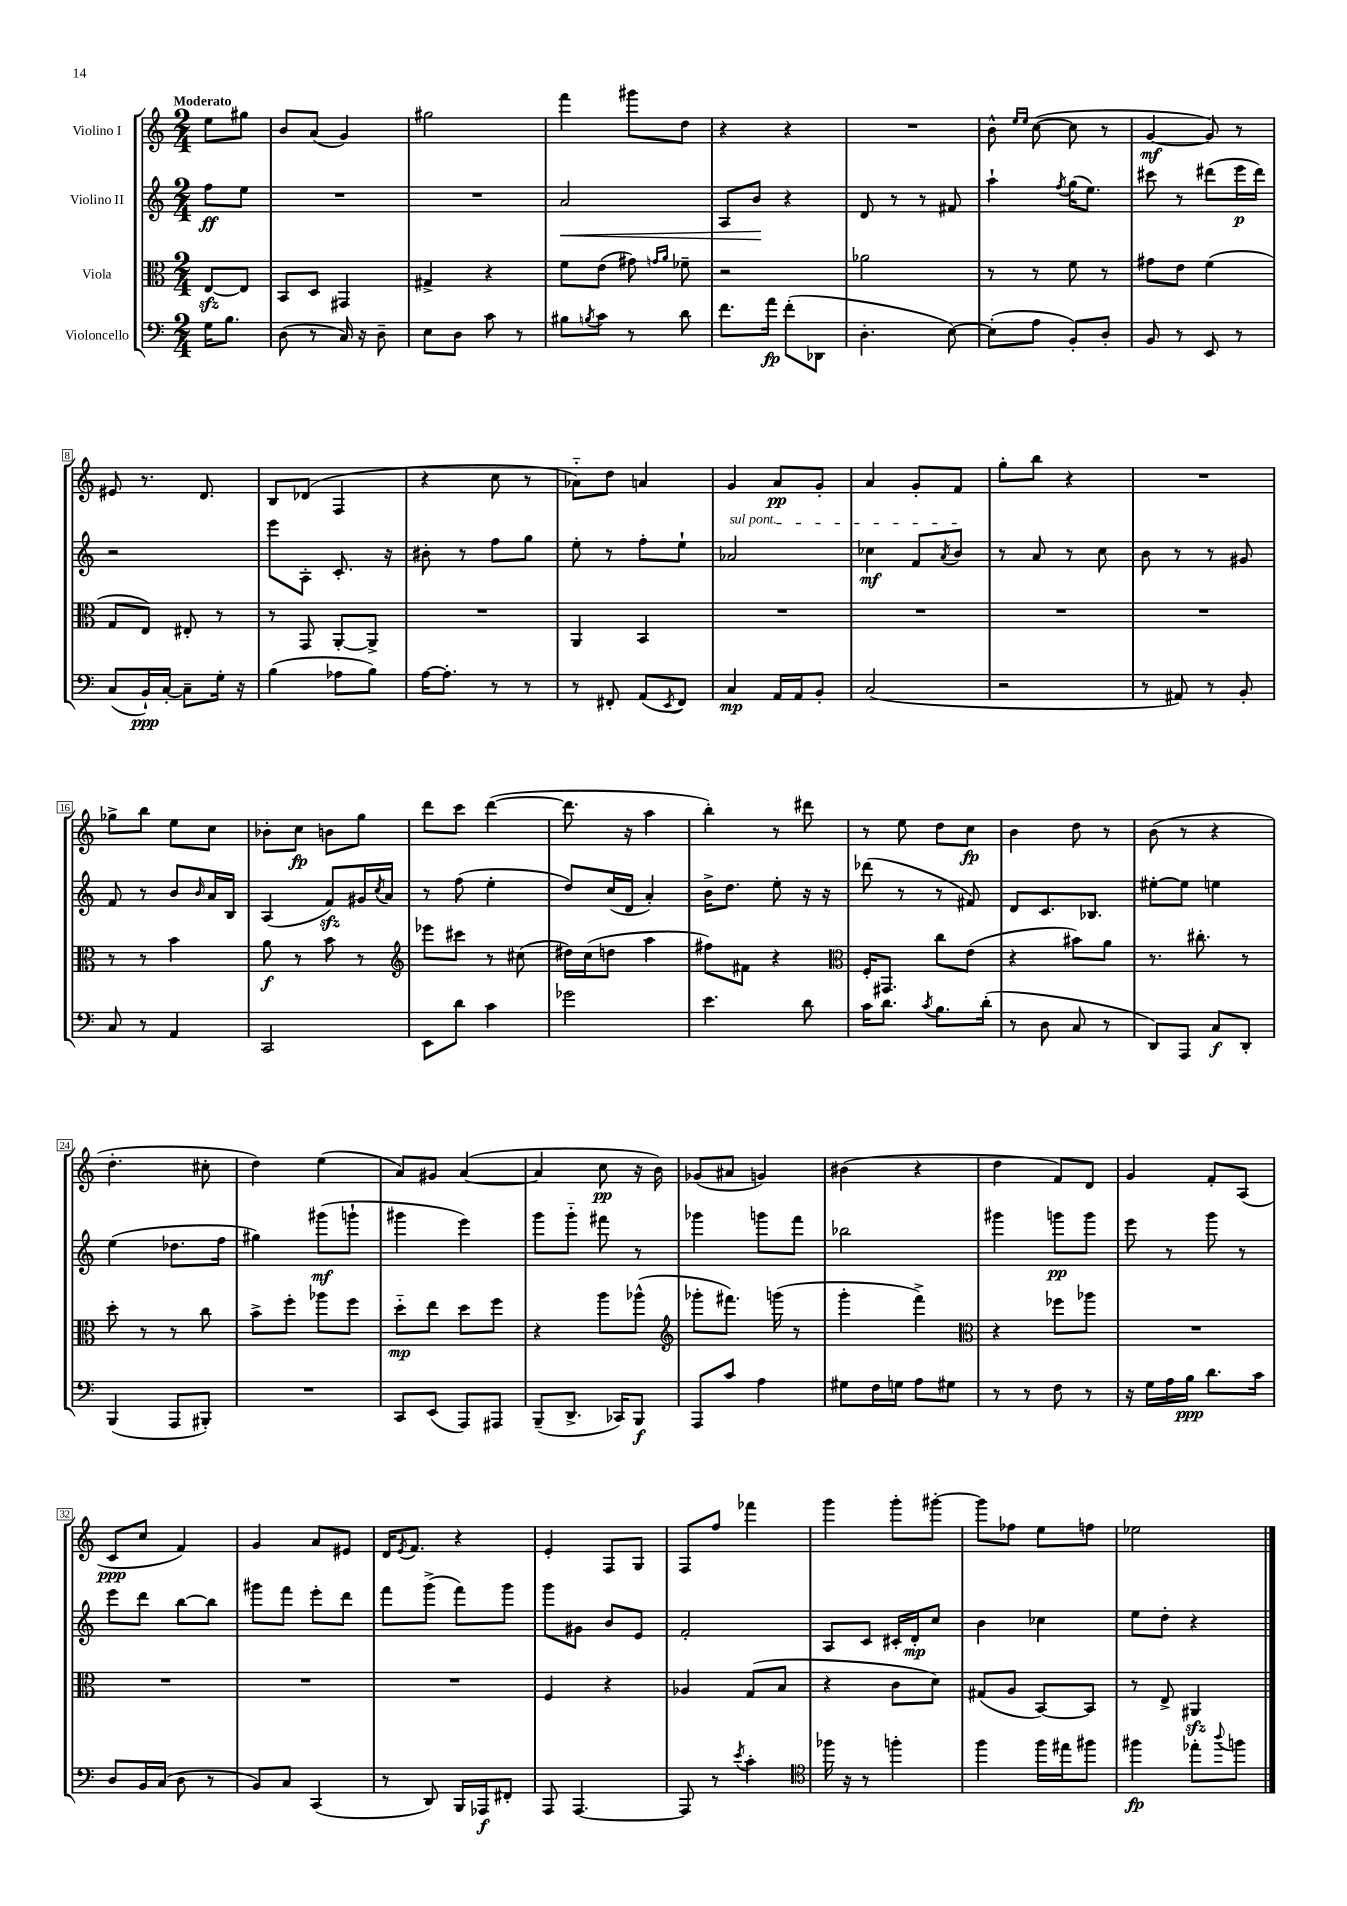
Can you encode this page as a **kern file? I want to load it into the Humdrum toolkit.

**kern	**dynam	**kern	**dynam	**kern	**dynam	**kern	**dynam
*part4	*part4	*part3	*part3	*part2	*part2	*part1	*part1
*staff4	*staff4	*staff3	*staff3	*staff2	*staff2	*staff1	*staff1
*I"Violoncello	*	*I"Viola	*	*I"Violino II	*	*I"Violino I	*
*clefF4	*	*clefC3	*	*clefG2	*	*clefG2	*
*k[]	*	*k[]	*	*k[]	*	*k[]	*
*M2/4	*	*M2/4	*	*M2/4	*	*M2/4	*
=	=	=	=	=	=	=	=
!	!	!	!	!	!	!LO:TX:a:B:t=Moderato	!
16G\KL	.	[8Ezz/L	.	8ff\L	ff	8ee\L	.
8.B\J	.	.	.	.	.	.	.
.	.	8E/J]	.	8ee\J	.	8gg#X\J	.
=1	=1	=1	=1	=1	=1	=1	=1
(8D\	.	8BB/L	.	2r	.	8b/L	.
8r	.	8D/J	.	.	.	(8a/J	.
16C/)	.	4GG#X/	.	.	.	4g/)	.
16r	.	.	.	.	.	.	.
8D~\	.	.	.	.	.	.	.
=2	=2	=2	=2	=2	=2	=2	=2
8E\L	.	4G#X^/	.	2r	.	2gg#X\	.
8D\J	.	.	.	.	.	.	.
8c\	.	4r	.	.	.	.	.
8r	.	.	.	.	.	.	.
=3	=3	=3	=3	=3	=3	=3	=3
!	!	!	!	!	!LO:HP:b	!	!
8B#X\L	.	8f\L	.	2a/	<	4fff\	.
8qBn/	.	.	.	.	.	.	.
8c\J	.	(8e\J	.	.	.	.	.
8r	.	8g#X\)	.	.	.	8ggg#X\L	.
.	.	16qqgn/LL	.	.	.	.	.
.	.	16qqa/JJ	.	.	.	.	.
8d\	.	8f-X~\	.	.	.	8dd\J	.
=4	=4	=4	=4	=4	=4	=4	=4
8.f\L	.	2r	.	8A/L	.	4r	.
.	.	.	.	8b/J	.	.	.
16a\Jk	fp	.	.	.	.	.	.
(8f'\L	.	.	.	4r	[	4r	.
8DD-X\J	.	.	.	.	.	.	.
=5	=5	=5	=5	=5	=5	=5	=5
4.D'\	.	2a-X\	.	8d/	.	2r	.
.	.	.	.	8r	.	.	.
.	.	.	.	8r	.	.	.
[8E\)	.	.	.	8f#X/	.	.	.
=6	=6	=6	=6	=6	=6	=6	=6
(8E'\L]	.	8r	.	4aa`\	.	8b^^\	.
.	.	.	.	.	.	16qqee/LL	.
.	.	.	.	.	.	16qqee/JJ	.
8A\J	.	8r	.	.	.	([8cc\	.
.	.	.	.	8qff/	.	.	.
8BB'/L)	.	8f\	.	(16gg\KL	.	8cc\]	.
.	.	.	.	8.ee\J)	.	.	.
8D'/J	.	8r	.	.	.	8r	.
=7	=7	=7	=7	=7	=7	=7	=7
8BB/	.	8g#X\L	.	8ccc#X\	.	[4g/	mf
8r	.	8e\J	.	8r	.	.	.
8EE/	.	(4f\	.	(8ddd#X\L	.	8g/])	.
8r	.	.	.	16eee\L	p	8r	.
.	.	.	.	16ddd#\JJ)	.	.	.
!!LO:LB:g=z
=8	=8	=8	=8	=8	=8	=8	=8
(8C/L	.	8G/L	.	2r	.	8e#X/	.
16BB`/L)	ppp	8E/J)	.	.	.	8.r	.
[16C'/JJ	.	.	.	.	.	.	.
8C~\L]	.	8E#X'/	.	.	.	.	.
.	.	.	.	.	.	8.d/	.
16G'\Jk	.	8r	.	.	.	.	.
16r	.	.	.	.	.	.	.
=9	=9	=9	=9	=9	=9	=9	=9
(4B\	.	8r	.	8eee\L	.	8B/L	.
.	.	8GG/	.	8A'\J	.	(8d-X/J	.
8A-X\L	.	[8AA'/L	.	8.c'/	.	4F/	.
8B\J)	.	8AA^/J]	.	.	.	.	.
.	.	.	.	16r	.	.	.
=10	=10	=10	=10	=10	=10	=10	=10
[16A\KL	.	2r	.	8b#X'\	.	4r	.
8.A'\J]	.	.	.	.	.	.	.
.	.	.	.	8r	.	.	.
8r	.	.	.	8ff\L	.	8cc\	.
8r	.	.	.	8gg\J	.	8r	.
=11	=11	=11	=11	=11	=11	=11	=11
8r	.	4AA/	.	8ee'\	.	8a-X\L)	.
8FF#X'/	.	.	.	8r	.	8dd\J	.
(8AA/L	.	4BB/	.	8ff'\L	.	4an/	.
8qEE/	.	.	.	.	.	.	.
8FF#/J)	.	.	.	8ee`\J	.	.	.
=12	=12	=12	=12	=12	=12	=12	=12
!	!	!	!	!LO:TX:a:i:t=sul pont.	!	!	!
4C/	mp	2r	.	2a-X/	.	4g/	.
16AA/LL	.	.	.	.	.	8a/L	pp
16AA/J	.	.	.	.	.	.	.
8BB'/J	.	.	.	.	.	8g'/J	.
=13	=13	=13	=13	=13	=13	=13	=13
(2C/	.	2r	.	4cc-X\	mf	4a/	.
.	.	.	.	8f/L	.	8g'/L	.
.	.	.	.	8qa/	.	.	.
.	.	.	.	8b/J	.	8f/J	.
=14	=14	=14	=14	=14	=14	=14	=14
2r	.	2r	.	8r	.	8gg'\L	.
.	.	.	.	8a/	.	8bb\J	.
.	.	.	.	8r	.	4r	.
.	.	.	.	8cc\	.	.	.
=15	=15	=15	=15	=15	=15	=15	=15
8r	.	2r	.	8b\	.	2r	.
8AA#X/)	.	.	.	8r	.	.	.
8r	.	.	.	8r	.	.	.
8BB'/	.	.	.	8g#X/	.	.	.
!!LO:LB:g=z
=16	=16	=16	=16	=16	=16	=16	=16
8C/	.	8r	.	8f/	.	8gg-X^\L	.
8r	.	8r	.	8r	.	8bb\J	.
4AA/	.	4b\	.	8b/L	.	8ee\L	.
.	.	.	.	16qqb/	.	.	.
.	.	.	.	16a/L	.	8cc\J	.
.	.	.	.	16B/JJ	.	.	.
=17	=17	=17	=17	=17	=17	=17	=17
2CC/	.	8a\	f	(4A/	.	8b-X'\L	.
.	.	8r	.	.	.	8cc\J	fp
.	.	8b\	.	8fzz/L)	.	8bn\L	.
.	.	8r	.	16g#X/L	.	8gg\J	.
.	.	.	.	8qcc/	.	.	.
.	.	.	.	16a/JJ	.	.	.
=18	=18	=18	=18	=18	=18	=18	=18
*	*	*clefG2	*	*	*	*	*
8EE\L	.	8eee-X\L	.	8r	.	8ddd\L	.
8d\J	.	8ccc#X\J	.	(8ff\	.	8ccc\J	.
4c\	.	8r	.	4ee'\	.	([4ddd\	.
.	.	(8cc#X\	.	.	.	.	.
=19	=19	=19	=19	=19	=19	=19	=19
2g-X\	.	16dd#X\LL)	.	8dd/L)	.	8.ddd\]	.
.	.	(16cc\J	.	.	.	.	.
.	.	8ddn\J	.	(16cc/L	.	.	.
.	.	.	.	16d/JJ	.	16r	.
.	.	4aa\	.	4a'/)	.	4aa\	.
=20	=20	=20	=20	=20	=20	=20	=20
4.e\	.	8ff#X\L)	.	16b^\KL	.	4bb'\)	.
.	.	.	.	8.dd\J	.	.	.
.	.	8f#X\J	.	.	.	.	.
.	.	4r	.	8ee'\	.	8r	.
8d\	.	.	.	16r	.	8ddd#X\	.
.	.	.	.	16r	.	.	.
=21	=21	=21	=21	=21	=21	=21	=21
*	*	*clefC3	*	*	*	*	*
16c\KL	.	16F'/KL	.	(8ddd-X\	.	8r	.
8.d\J	.	8.GG#X/J	.	.	.	.	.
.	.	.	.	8r	.	8ee\	.
8qc/	.	.	.	.	.	.	.
8.B\L	.	8cc\L	.	8r	.	8dd\L	.
.	.	(8e\J	.	8f#X/)	.	8cc\J	fp
(16d'\Jk	.	.	.	.	.	.	.
=22	=22	=22	=22	=22	=22	=22	=22
8r	.	4r	.	8d/L	.	4b\	.
8D\	.	.	.	8.c/	.	.	.
8C/	.	8b#X\L)	.	.	.	8dd\	.
.	.	.	.	8.B-X/J	.	.	.
8r	.	8a\J	.	.	.	8r	.
=23	=23	=23	=23	=23	=23	=23	=23
8DD/L)	.	8.r	.	[8ee#X'\L	.	(8b\	.
8AAA/J	.	.	.	8ee#\J]	.	8r	.
.	.	8.cc#X'\	.	.	.	.	.
8C/L	f	.	.	4een\	.	4r	.
8DD'/J	.	8r	.	.	.	.	.
!!LO:LB:g=z
=24	=24	=24	=24	=24	=24	=24	=24
(4BBB/	.	8dd'\	.	(4ee\	.	4.dd'\	.
.	.	8r	.	.	.	.	.
8AAA/L	.	8r	.	8.dd-X\L	.	.	.
8BBB#X'/J)	.	8cc\	.	.	.	8cc#X'\	.
.	.	.	.	16ff\Jk	.	.	.
=25	=25	=25	=25	=25	=25	=25	=25
2r	.	8b^\L	.	4gg#X\)	.	4dd\)	.
.	.	8ff'\J	.	.	.	.	.
.	.	8aa-X\L	.	(8ggg#X\L	mf	(4ee\	.
.	.	8ff\J	.	8gggn`\J	.	.	.
=26	=26	=26	=26	=26	=26	=26	=26
8CC/L	.	8dd\L	mp	4ggg#X\	.	8a/L)	.
(8EE/J	.	8ee\J	.	.	.	8g#X/J	.
8AAA/L)	.	8dd\L	.	4eee\)	.	([4a/	.
8AAA#X/J	.	8ff\J	.	.	.	.	.
=27	=27	=27	=27	=27	=27	=27	=27
(8BBB~/L	.	4r	.	8ggg\L	.	4a/]	.
8.DD^/J	.	.	.	8ggg\J	.	.	.
.	.	8aa\L	.	8fff#X\	.	8cc\	pp
16CC-X/KL)	.	.	.	.	.	.	.
8BBB/J	f	(8aa-X^^\J	.	8r	.	16r	.
.	.	.	.	.	.	16b\)	.
=28	=28	=28	=28	=28	=28	=28	=28
*	*	*clefG2	*	*	*	*	*
8AAA/L	.	8ggg-X'\L	.	4ggg-X\	.	(8g-X/L	.
8c/J	.	8.fff#X\J)	.	.	.	8a#X/J	.
4A\	.	.	.	8gggn\L	.	4gn/)	.
.	.	(16gggn\	.	.	.	.	.
.	.	8r	.	8fff\J	.	.	.
=29	=29	=29	=29	=29	=29	=29	=29
8G#X\L	.	4ggg'\	.	2bb-X\	.	(4b#X\	.
16F\L	.	.	.	.	.	.	.
16Gn\JJ	.	.	.	.	.	.	.
8A\L	.	4fff^\)	.	.	.	4r	.
8G#X\J	.	.	.	.	.	.	.
=30	=30	=30	=30	=30	=30	=30	=30
*	*	*clefC3	*	*	*	*	*
8r	.	4r	.	4ggg#X\	.	4dd\	.
8r	.	.	.	.	.	.	.
8F\	.	8ff-X\L	.	8gggn\L	pp	8f/L)	.
8r	.	8aa-X\J	.	8ggg\J	.	8d/J	.
=31	=31	=31	=31	=31	=31	=31	=31
16r	.	2r	.	8eee\	.	4g/	.
16G\LL	.	.	.	.	.	.	.
16A\	.	.	.	8r	.	.	.
16B\JJ	ppp	.	.	.	.	.	.
8.d\L	.	.	.	8ggg\	.	8f'/L	.
.	.	.	.	8r	.	(8A/J	.
16c\Jk	.	.	.	.	.	.	.
!!LO:LB:g=z
=32	=32	=32	=32	=32	=32	=32	=32
8D/L	.	2r	.	8eee\L	.	8c/L	ppp
16BB/L	.	.	.	8ddd\J	.	8cc/J	.
(16C/JJ	.	.	.	.	.	.	.
8D\	.	.	.	[8bb\L	.	4f/)	.
8r	.	.	.	8bb\J]	.	.	.
=33	=33	=33	=33	=33	=33	=33	=33
8BB/L)	.	2r	.	8ggg#X\L	.	4g/	.
8C/J	.	.	.	8fff\J	.	.	.
(4CC/	.	.	.	8eee'\L	.	8a/L	.
.	.	.	.	8ddd\J	.	8e#X/J	.
=34	=34	=34	=34	=34	=34	=34	=34
8r	.	2r	.	8fff\L	.	16d/KL	.
.	.	.	.	.	.	8qe/	.
.	.	.	.	.	.	8.f/J	.
8DD/)	.	.	.	(8ggg^\J	.	.	.
16BBB/LL	.	.	.	8fff\L)	.	4r	.
16AAA-X/J	f	.	.	.	.	.	.
8FF#X'/J	.	.	.	8ggg\J	.	.	.
=35	=35	=35	=35	=35	=35	=35	=35
8AAA/	.	4F/	.	8ggg\L	.	4e'/	.
[4.AAA/	.	.	.	8g#X\J	.	.	.
.	.	4r	.	8b/L	.	8F/L	.
.	.	.	.	8e/J	.	8G/J	.
=36	=36	=36	=36	=36	=36	=36	=36
8AAA/]	.	4A-X/	.	2f'/	.	8F/L	.
8r	.	.	.	.	.	8ff/J	.
8qe/	.	.	.	.	.	.	.
4c'\	.	(8G/L	.	.	.	4fff-X\	.
.	.	8B/J	.	.	.	.	.
=37	=37	=37	=37	=37	=37	=37	=37
*clefC4	*	*	*	*	*	*	*
16ff-X\	.	4r	.	8A/L	.	4ggg\	.
16r	.	.	.	.	.	.	.
8r	.	.	.	8c/J	.	.	.
4ffn'\	.	8c\L	.	16c#X'/LL	.	8ggg'\L	.
.	.	.	.	16d'/J	mp	.	.
.	.	8d\J)	.	8cc/J	.	[8ggg#X'\J	.
=38	=38	=38	=38	=38	=38	=38	=38
4ff\	.	(8G#X/L	.	4b\	.	8ggg#\L]	.
.	.	8A/J	.	.	.	8ff-X\J	.
16ff\LL	.	[8BB/L)	.	4cc-X\	.	8ee\L	.
16ee#X\J	.	.	.	.	.	.	.
8ff#X\J	.	8BB/J]	.	.	.	8ffn\J	.
=39	=39	=39	=39	=39	=39	=39	=39
4ff#X\	fp	8r	.	8ee\L	.	2ee-X\	.
.	.	8E^/	.	8dd'\J	.	.	.
8ee-X'\L	.	4AA#Xzz/	.	4r	.	.	.
8qqaa/	.	.	.	.	.	.	.
8ffn\J	.	.	.	.	.	.	.
==	==	==	==	==	==	==	==
*-	*-	*-	*-	*-	*-	*-	*-
